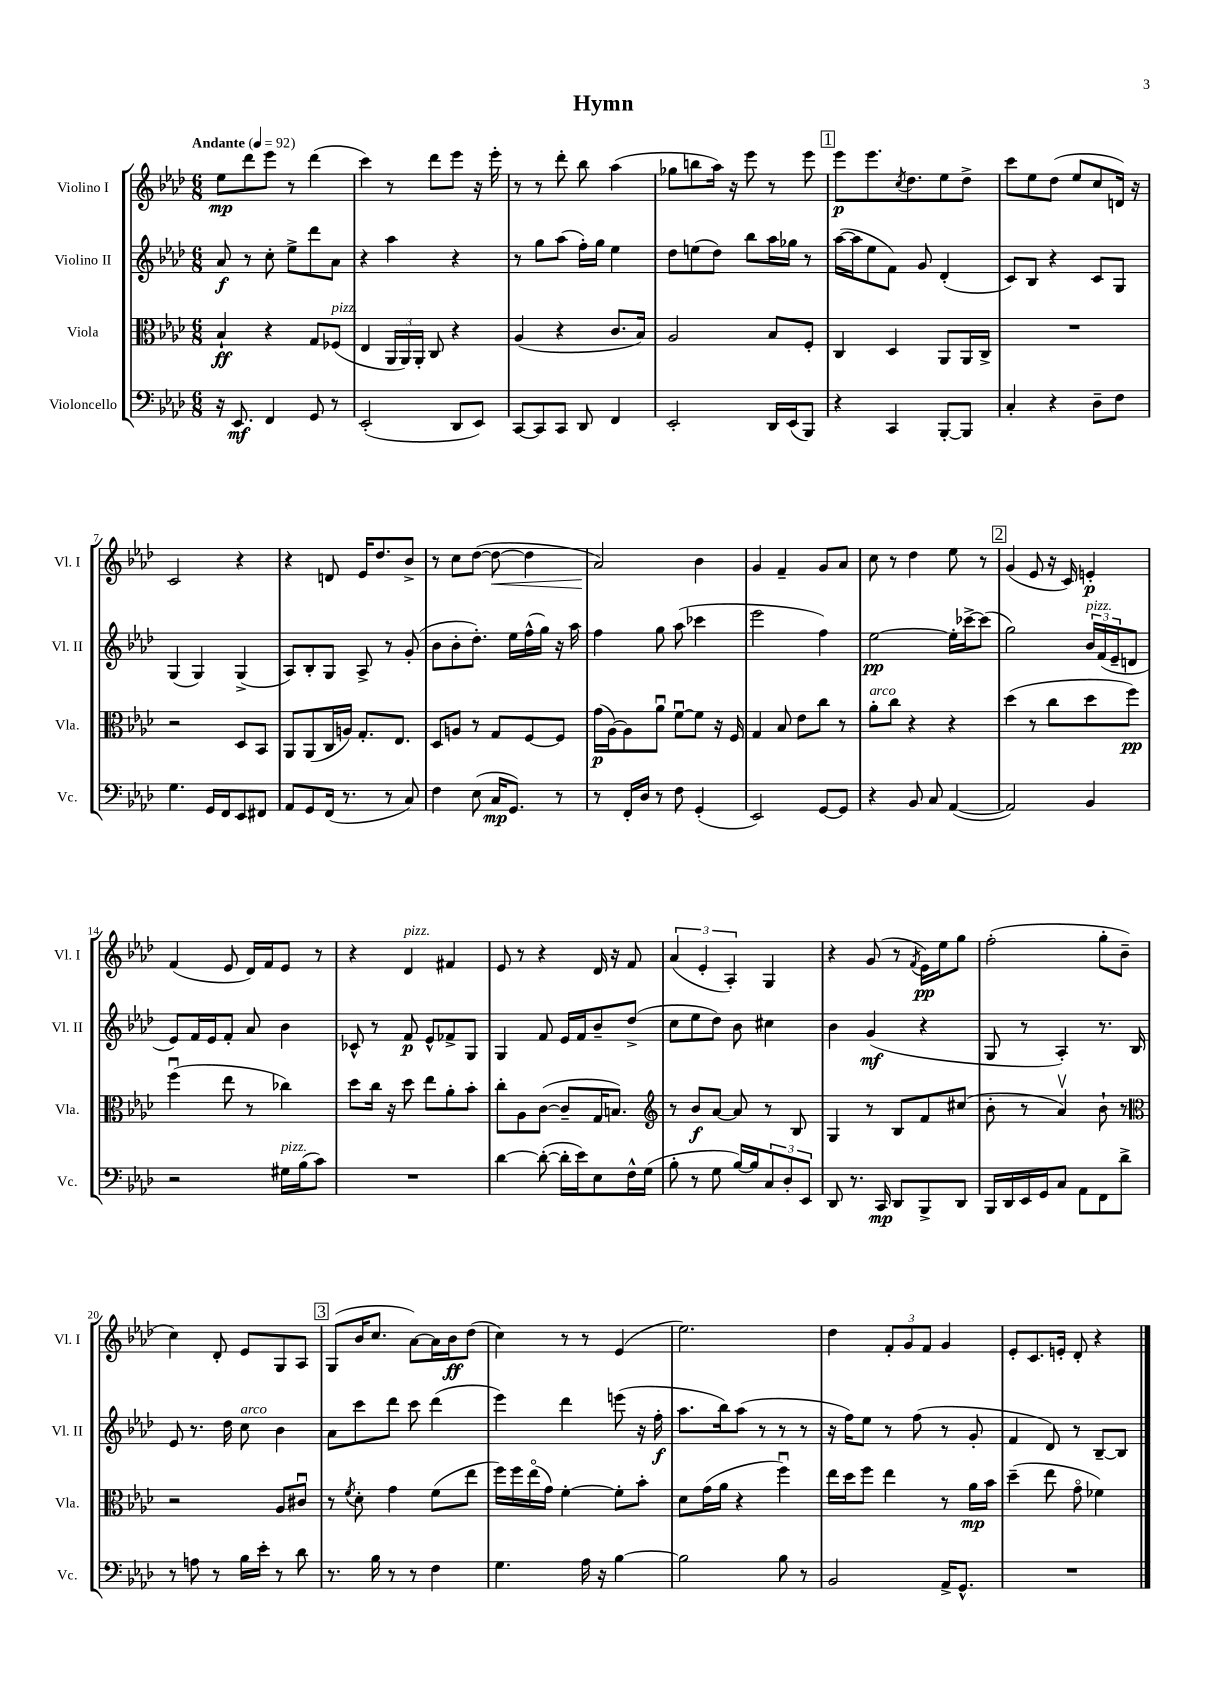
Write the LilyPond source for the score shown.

\header { title = "Hymn" }
<<
\new StaffGroup <<
\new Staff = "s0" \with { instrumentName = "Violino I" shortInstrumentName = "Vl. I" } {
    \clef treble \key aes \major \numericTimeSignature \time 6/8 \tempo "Andante" 4 = 92
    ees''8\mp des'''8 ees'''8 r8 des'''4( |
    c'''4) r8 des'''8 ees'''8 r16 ees'''16-. |
    r8 r8 des'''8-. bes''8 aes''4( |
    ges''8 b''8 aes''16) r16 ees'''8 r8 ees'''8 |
    \mark \markup { \box "1" } ees'''8\p ees'''8. \acciaccatura { c''8 } des''8. ees''8 des''8-> |
    c'''8 ees''8 des''8( ees''8 c''8 d'16) r16 |
    c'2 r4 |
    r4 d'8 ees'16 des''8. bes'8-> |
    r8 c''8 des''8~( des''8~\< des''4 |
    aes'2\!) bes'4 |
    g'4 f'4-- g'8 aes'8 |
    c''8 r8 des''4 ees''8 r8 |
    \mark \markup { \box "2" } g'4( ees'8 r16 c'16) e'4-.\p |
    f'4( ees'8 des'16) f'16 ees'8 r8 |
    r4 des'4^\markup { \italic "pizz." } fis'4 |
    ees'8 r8 r4 des'16 r16 f'8 |
    \tuplet 3/2 { aes'4( ees'4-. aes4-.) } g4 |
    r4 g'8( r8 \acciaccatura { f'8 } ees'16\pp) ees''16 g''8 |
    f''2-.( g''8-. bes'8-- |
    c''4) des'8-. ees'8 g8 aes8 |
    \mark \markup { \box "3" } g8( bes'16 c''8. aes'8~) aes'16 bes'16\ff des''8( |
    c''4) r8 r8 ees'4( |
    ees''2.) |
    des''4 \tuplet 3/2 { f'8-. g'8 f'8 } g'4 |
    ees'8-. c'8. e'16-. des'8-. r4 \bar "|." |
}
\new Staff = "s1" \with { instrumentName = "Violino II" shortInstrumentName = "Vl. II" } {
    \clef treble \key aes \major \numericTimeSignature \time 6/8
    aes'8\f r8 c''8-. ees''8-> des'''8 aes'8 |
    r4 aes''4 r4 |
    r8 g''8 aes''8( f''16-.) g''16 ees''4 |
    des''8 e''8( des''8) bes''8 aes''16 ges''16 r8 |
    \mark \markup { \box "1" } aes''16~( aes''16 ees''8 f'8) g'8 des'4-.( |
    c'8) bes8 r4 c'8 g8 |
    g4( g4) g4->( |
    aes8) bes8-. g8 aes8-> r8 g'8-.( |
    bes'8 bes'8-. des''8.-.) ees''16 f''16-^( g''16) r16 aes''16 |
    f''4 g''8 aes''8( ces'''4 |
    ees'''2 f''4) |
    ees''2~\pp ees''16-. ces'''16~-> ces'''8( |
    \mark \markup { \box "2" } g''2) \tuplet 3/2 { bes'16^\markup { \italic "pizz." } f'16( ees'16-- } d'8 |
    ees'8) f'16 ees'16 f'8-. aes'8 bes'4 |
    ces'8-^ r8 f'8\p ees'8-^ fes'8-> g8 |
    g4 f'8 ees'16 f'16 bes'8-- des''8->( |
    c''8 ees''8 des''8) bes'8 cis''4 |
    bes'4 g'4\mf( r4 |
    g8 r8 aes4-.) r8. bes16 |
    ees'8 r8. des''16 c''8^\markup { \italic "arco" } bes'4 |
    \mark \markup { \box "3" } aes'8 c'''8 des'''8 c'''8 des'''4( |
    ees'''4) des'''4 e'''8( r16 f''16-.\f |
    aes''8. bes''16) aes''8( r8 r8 r8 |
    r16 f''16) ees''8 r8 f''8( r8 g'8-. |
    f'4 des'8) r8 bes8~-- bes8 \bar "|." |
}
\new Staff = "s2" \with { instrumentName = "Viola" shortInstrumentName = "Vla." } {
    \clef alto \key aes \major \numericTimeSignature \time 6/8
    bes4-!\ff r4 g8 fes8^\markup { \italic "pizz." }( |
    ees4 \tuplet 3/2 { aes,16 aes,16) aes,16-. } c8 r4 |
    aes4( r4 c'8. bes16) |
    aes2 bes8 f8-. |
    \mark \markup { \box "1" } c4 des4 aes,8 aes,16 c16-> |
    R2. |
    r2 des8 bes,8 |
    aes,8 aes,8( c16 a16) g8.-. ees8. |
    des8 a8 r8 g8 f8~ f8 |
    g'16\p( aes16~) aes8 aes'8\downbow f'8~\downbow f'8 r16 f16 |
    g4 bes8 ees'8 c''8 r8 |
    aes'8-.^\markup { \italic "arco" } c''8 r4 r4 |
    \mark \markup { \box "2" } des''4( r8 c''8 des''8 f''8\pp) |
    f''4\downbow( ees''8 r8 ces''4) |
    des''8 c''16 r16 des''8 ees''8 aes'8-. bes'8-. |
    c''8-. aes8 c'8~( c'8-- g16 b8.) |
    \clef treble r8 bes'8\f aes'8~ aes'8 r8 bes8 |
    g4 r8 bes8 f'8 cis''8( |
    bes'8-. r8 aes'4\upbow) bes'8-! r8 |
    \clef alto r2 aes8 cis'8\downbow |
    \mark \markup { \box "3" } r8 \acciaccatura { f'8 } des'8-. g'4 f'8( ees''8 |
    f''16) f''16 ees''16\flageolet( g'16) f'4~-. f'8-. bes'8-. |
    des'8 g'16( aes'16 r4 f''4\downbow) |
    ees''16 des''16 f''8 ees''4 r8 aes'16\mp bes'16 |
    des''4--( ees''8 g'8\flageolet fes'4) \bar "|." |
}
\new Staff = "s3" \with { instrumentName = "Violoncello" shortInstrumentName = "Vc." } {
    \clef bass \key aes \major \numericTimeSignature \time 6/8
    r16 ees,8.\mf f,4 g,8 r8 |
    ees,2-.( des,8 ees,8) |
    c,8~ c,8 c,8 des,8 f,4 |
    ees,2-. des,16 ees,16( bes,,8) |
    \mark \markup { \box "1" } r4 c,4 bes,,8~-. bes,,8 |
    c4-. r4 des8-- f8 |
    g4. g,16 f,16 ees,8 fis,8 |
    aes,8 g,8 f,16( r8. r8 c8) |
    f4 ees8( c16\mp g,8.) r8 |
    r8 f,16-. des16 r8 f8 g,4-.( |
    ees,2) g,8~ g,8 |
    r4 bes,8 c8 aes,4~( |
    \mark \markup { \box "2" } aes,2) bes,4 |
    r2 gis16^\markup { \italic "pizz." } bes16( c'8) |
    R2. |
    des'4~ des'8~-.( des'16-. ees'16) ees8 f16-^ g16( |
    bes8-. r8 g8 bes16~) bes16 \tuplet 3/2 { c8 des8-. ees,8 } |
    des,8 r8. c,16\mp des,8 bes,,8-> des,8 |
    bes,,16 des,16 ees,16 g,16 c8 aes,8 f,8 des'8-> |
    r8 a8 r8 bes16 ees'16-. r8 des'8 |
    \mark \markup { \box "3" } r8. bes16 r8 r8 f4 |
    g4. aes16 r16 bes4~ |
    bes2 bes8 r8 |
    bes,2 aes,16-> g,8.-^ |
    R2. \bar "|." |
}
>>
>>
